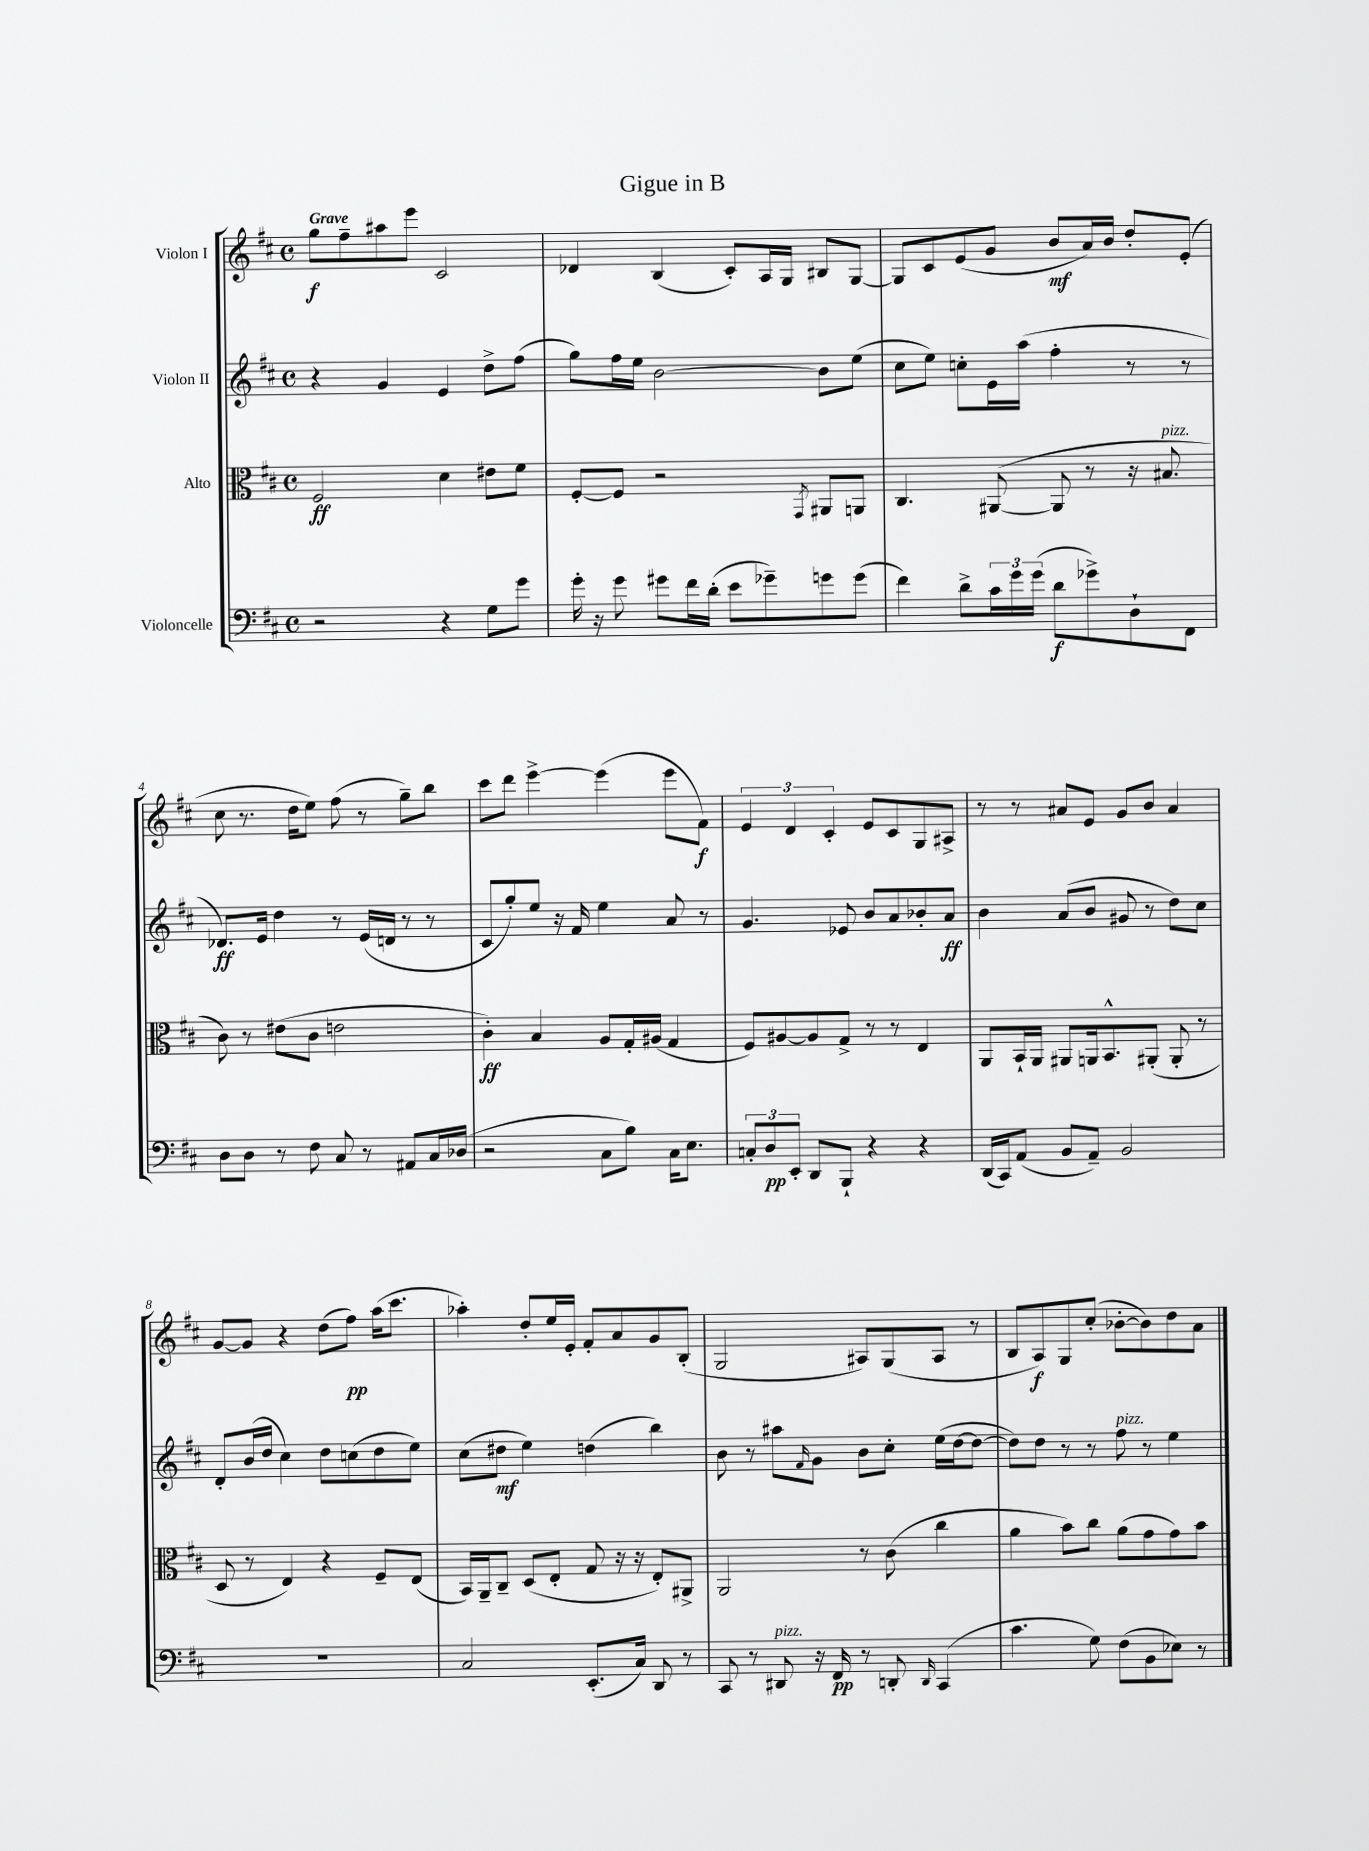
\header { title = "Gigue in B" }
<<
\new StaffGroup <<
\new Staff = "s0" \with { instrumentName = "Violon I" } {
    \clef treble \key d \major \defaultTimeSignature \time 4/4 \tempo "Grave"
    g''8\f fis''8-- ais''8 e'''8 cis'2 |
    des'4 b4( cis'8-.) a16 g16 bis8 g8~ |
    g8 cis'8 e'8( g'8 b'8\mf a'16) b'16 d''8-. e'8-.( |
    cis''8 r8. d''16 e''8) fis''8( r8 g''8--) b''8 |
    cis'''8 d'''8 e'''4~-> e'''4( e'''8 fis'8\f) |
    \tuplet 3/2 { e'4 d'4 cis'4-. } e'8 cis'8 g8 ais8-> |
    r8 r8 ais'8 e'8 g'8 b'8 ais'4 |
    g'8~ g'8 r4 d''8( fis''8\pp) a''16( cis'''8. |
    aes''4-.) d''8-. e''16 e'16-. fis'8-. a'8 g'8 b8-.( |
    g2 ais8) g8( ais8 r8 |
    b8 a8\f) g8 cis''8-.( bes'8~-. bes'8) d''8 a'8 \bar "|." |
}
\new Staff = "s1" \with { instrumentName = "Violon II" } {
    \clef treble \key d \major \defaultTimeSignature \time 4/4
    r4 g'4 e'4 d''8-> fis''8( |
    g''8) fis''16 e''16 b'2~ b'8 e''8( |
    cis''8 e''8) c''8-. e'16 a''16( fis''4-. r8 r8 |
    des'8.\ff) e'16 d''4 r8 e'16( d'16 r8 r8 |
    cis'8 g''8-.) e''8 r16 fis'16 e''4 a'8 r8 |
    g'4. ees'8 b'8 a'8 bes'8-. a'8\ff |
    b'4 a'8( b'8 gis'8 r8 d''8) cis''8 |
    d'8-. b'16( d''16 cis''4) d''8 c''8( d''8 e''8) |
    cis''8( dis''8\mf e''4) d''4( b''4) |
    b'8 r8 ais''8 \grace { fis'16 } g'8 b'8 cis''8-. e''16( d''16~ d''8~ |
    d''8) d''8 r8 r8 fis''8^\markup { \italic "pizz." } r8 e''4 \bar "|." |
}
\new Staff = "s2" \with { instrumentName = "Alto" } {
    \clef alto \key d \major \defaultTimeSignature \time 4/4
    fis2\ff d'4 eis'8 fis'8 |
    fis8~-. fis8 r2 \acciaccatura { g,8 } ais,8 a,8 |
    cis4. ais,8~( ais,8 r8 r16 bis8.^\markup { \italic "pizz." } |
    cis'8) r8 eis'8( cis'8 e'2 |
    cis'4-.\ff) b4 a8 g16-. ais16( g4 |
    fis8) ais8~ ais8 g8-> r8 r8 e4 |
    a,8 b,16-! a,16 ais,8 a,16 b,8.-^ ais,8-.( ais,8-. r8 |
    d8 r8 e4) r4 fis8-- e8( |
    b,16) a,16-- cis8-- d8( e8-. g8 r16 r16 e8-.) ais,8-> |
    a,2 r8 cis'8( cis''4 |
    a'4 b'8) cis''8 a'8( g'8 g'8) b'8 \bar "|." |
}
\new Staff = "s3" \with { instrumentName = "Violoncelle" } {
    \clef bass \key d \major \defaultTimeSignature \time 4/4
    r2 r4 g8 g'8 |
    g'16-. r16 g'8 gis'8 fis'16 d'16-.( e'8 ges'8--) g'8 g'8( |
    fis'4) d'8-> \tuplet 3/2 { cis'16 g'16 g'16( } d'8\f ges'8->) d8-! fis,8 |
    d8 d8 r8 fis8 cis8 r8 ais,8 cis16 des16( |
    r2 cis8 b8) cis16 e8. |
    \tuplet 3/2 { c8-. d8\pp e,8-. } d,8 b,,8-! r4 r4 |
    d,16( cis,16) a,8( b,8 a,8--) b,2 |
    r1 |
    cis2 e,8.-.( cis16) d,8 r8 |
    cis,8 r8 dis,8^\markup { \italic "pizz." } r16 fis,16\pp r8 d,8-. \grace { d,16 } cis,4( |
    cis'4. g8) fis8( b,8 ees8) r8 \bar "|." |
}
>>
>>
